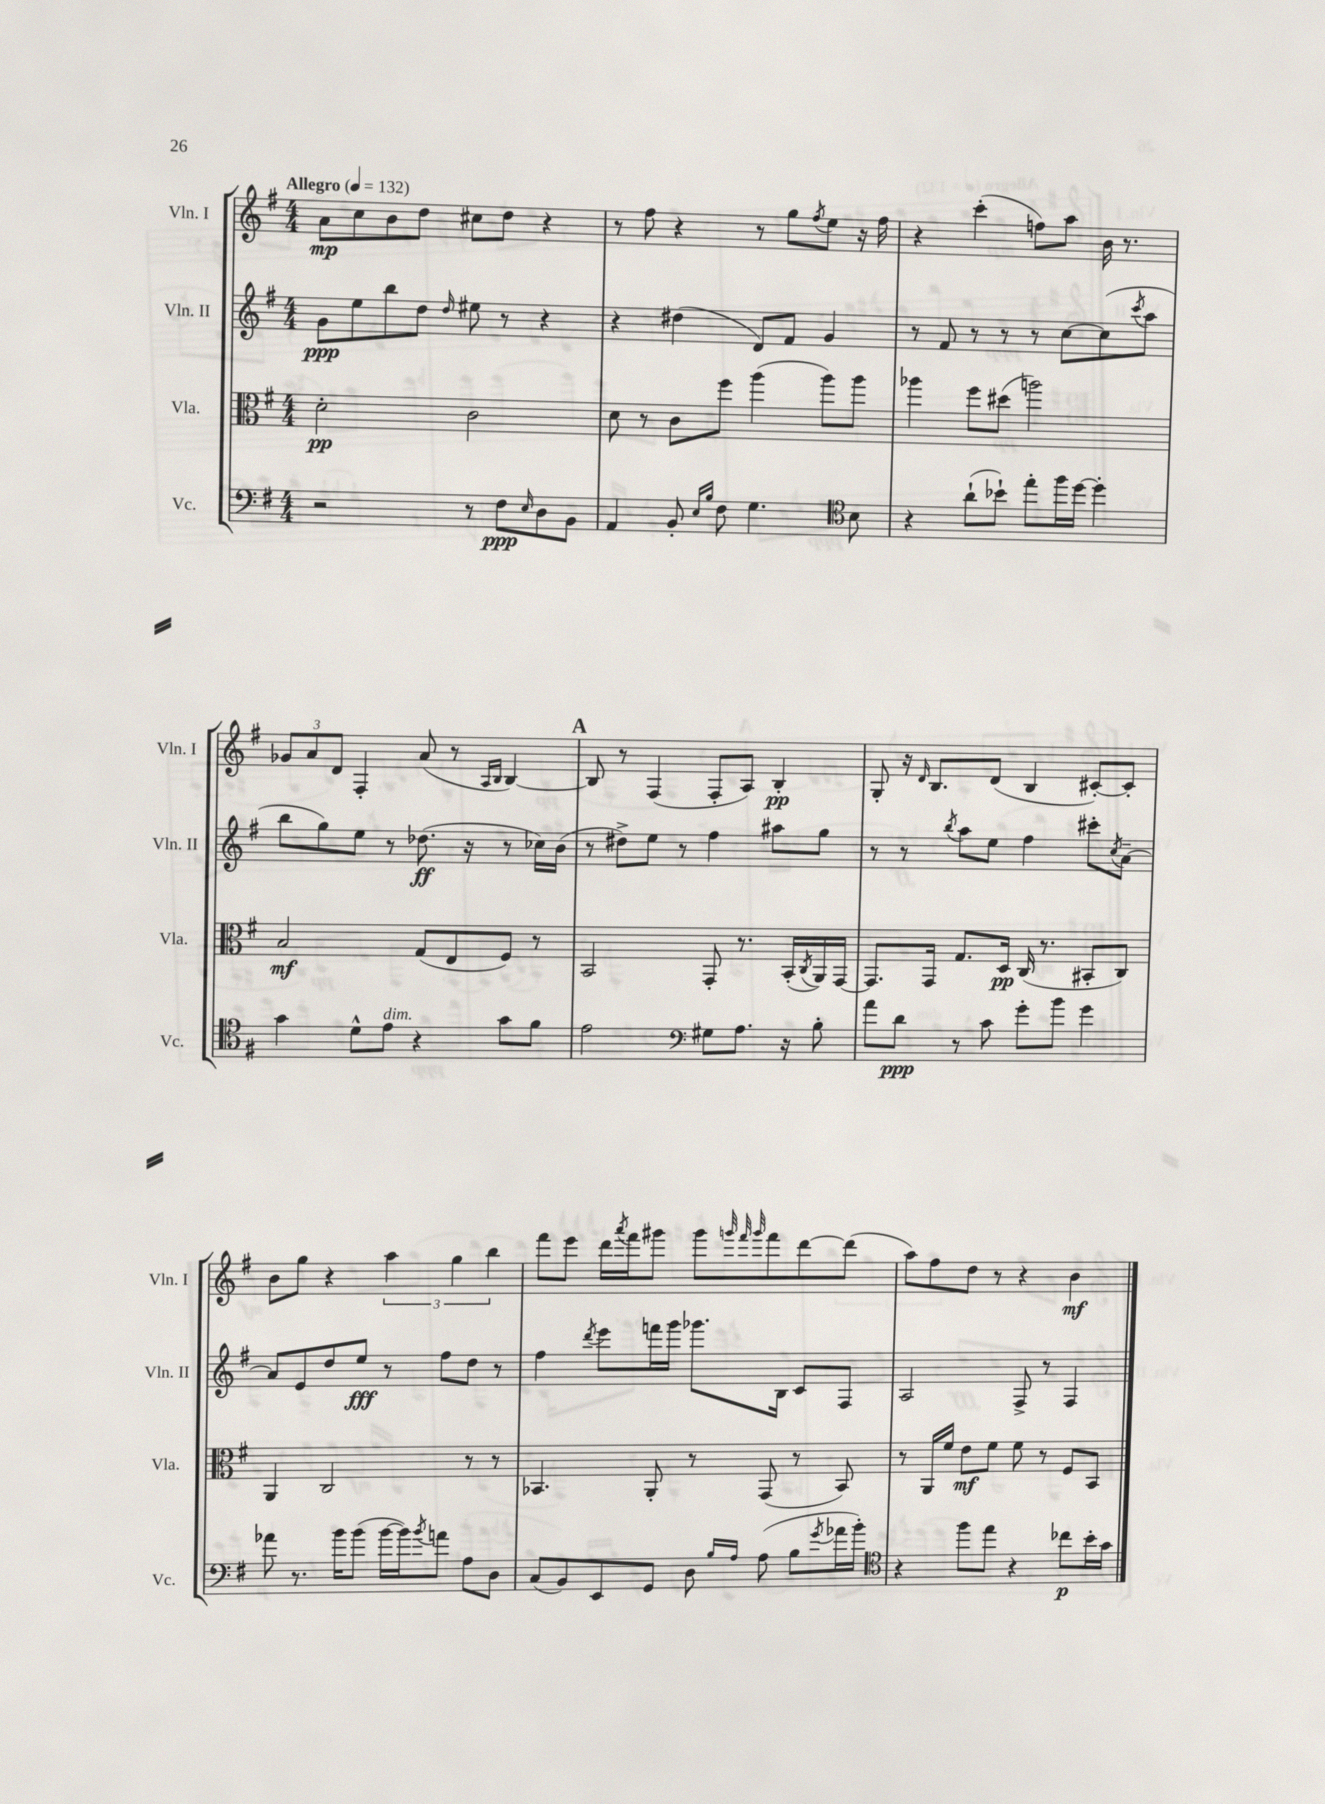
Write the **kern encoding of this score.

**kern	**dynam	**kern	**dynam	**kern	**dynam	**kern	**dynam
*part4	*part4	*part3	*part3	*part2	*part2	*part1	*part1
*staff4	*staff4	*staff3	*staff3	*staff2	*staff2	*staff1	*staff1
*I"Vc.	*	*I"Vla.	*	*I"Vln. II	*	*I"Vln. I	*
*I'Vc.	*	*I'Vla.	*	*I'Vln. II	*	*I'Vln. I	*
*clefF4	*	*clefC3	*	*clefG2	*	*clefG2	*
*k[f#]	*	*k[f#]	*	*k[f#]	*	*k[f#]	*
*M4/4	*	*M4/4	*	*M4/4	*	*M4/4	*
*MM132	*	*MM132	*	*MM132	*	*MM132	*
=1	=1	=1	=1	=1	=1	=1	=1
!	!	!	!	!	!	!LO:TX:a:B:t=Allegro	!
2r	.	2d'\	pp	8g\L	ppp	8a\L	mp
.	.	.	.	8ee\	.	8cc\	.
.	.	.	.	8bb\	.	8b\	.
.	.	.	.	8dd\J	.	8dd\J	.
.	.	.	.	16qqdd/	.	.	.
8r	.	2c\	.	8ee#X\	.	8cc#X\L	.
8F#\L	ppp	.	.	8r	.	8dd\J	.
16qqE/	.	.	.	.	.	.	.
8D\	.	.	.	4r	.	4r	.
8BB\J	.	.	.	.	.	.	.
=2	=2	=2	=2	=2	=2	=2	=2
4AA/	.	8d\	.	4r	.	8r	.
.	.	8r	.	.	.	8ff#\	.
8BB'/	.	8c\L	.	(4dd#X\	.	4r	.
16qqE/LL	.	.	.	.	.	.	.
16qqB/JJ	.	.	.	.	.	.	.
8F#\	.	8ff#\J	.	.	.	.	.
4.G\	.	(4aa\	.	8d/L)	.	8r	.
.	.	.	.	8f#/J	.	8gg\L	.
.	.	.	.	.	.	8qff#/	.
.	.	8aa\L)	.	4g/	.	8ee\J	.
*clefC4	*	*	*	*	*	*	*
8B\	.	8aa\J	.	.	.	16r	.
.	.	.	.	.	.	16ff#\	.
=3	=3	=3	=3	=3	=3	=3	=3
4r	.	4aa-X\	.	8r	.	4r	.
.	.	.	.	8f#/	.	.	.
(8a`\L	.	8ff#\L	.	8r	.	(4ccc'\	.
8b-X`\J)	.	(8dd#X\J	.	8r	.	.	.
8ee'\L	.	2aan\)	.	8r	.	8ffn\L)	.
16ff#\L	.	.	.	[8cc\L	.	8aa\J	.
[16dd\JJ	.	.	.	.	.	.	.
4dd'\]	.	.	.	(8cc\]	.	16b\	.
.	.	.	.	.	.	8.r	.
.	.	.	.	8qccc/	.	.	.
.	.	.	.	8aa\J	.	.	.
!!LO:LB:g=z
=4	=4	=4	=4	=4	=4	=4	=4
4g\	.	2B/	mf	8bb\L	.	12g-X/L	.
.	.	.	.	.	.	12a/	.
.	.	.	.	8gg\)	.	.	.
.	.	.	.	.	.	12d/J	.
8d^^\L	.	.	.	8ee\J	.	4F#'/	.
!LO:TX:a:i:t=dim.	!	!	!	!	!	!	!
8e\J	.	.	.	8r	.	.	.
4r	.	(8G/L	.	(8.dd-X\	ff	(8a/	.
.	.	8E/	.	.	.	8r	.
.	.	.	.	16r	.	.	.
.	.	.	.	.	.	16qqA/LL	.
.	.	.	.	.	.	16qqB/JJ	.
8g\L	.	8F#/J)	.	8r	.	[4B/)	.
8f#\J	.	8r	.	16cc-X\LL)	.	.	.
.	.	.	.	(16b\JJ	.	.	.
!!LO:REH:place=s1:t=A
=5	=5	=5	=5	=5	=5	=5	=5
2e\	.	2BB/	.	8r	.	8B/]	.
.	.	.	.	8dd#X^\L)	.	8r	.
.	.	.	.	8ee\J	.	(4F#/	.
.	.	.	.	8r	.	.	.
*clefF4	*	*	*	*	*	*	*
8G#X\L	.	8GG'/	.	4ff#\	.	8F#'/L	.
8.A\J	.	8.r	.	.	.	8A/J)	.
.	.	.	.	8aa#X\L	.	4B'/	pp
16r	.	(16BB'/LL	.	.	.	.	.
.	.	8qC/	.	.	.	.	.
8B'\	.	16AA/)	.	8gg\J	.	.	.
.	.	[16GG/JJ	.	.	.	.	.
=6	=6	=6	=6	=6	=6	=6	=6
8a\L	.	8.GG/L]	.	8r	.	8G'/	.
8d\J	ppp	.	.	8r	.	16r	.
.	.	.	.	.	.	16qqd/	.
.	.	16GG/Jk	.	.	.	8.B/L	.
.	.	.	.	8qbb/	.	.	.
8r	.	8.G/L	.	8aa\L	.	.	.
8c\	.	.	.	8ee\J	.	(8d/J	.
.	.	16D/Jk	pp	.	.	.	.
8g'\L	.	(16C/	.	4ff#\	.	4B/	.
.	.	8.r	.	.	.	.	.
8b\J	.	.	.	.	.	.	.
4g\	.	8BB#X'/L	.	8ccc#X'\L	.	[8c#X'/L)	.
.	.	.	.	8qcc/	.	.	.
.	.	8C/J)	.	[8a~\J	.	8c#'/J]	.
!!LO:LB:g=z
=7	=7	=7	=7	=7	=7	=7	=7
8a-X\	.	4AA/	.	8a/L]	.	8b\L	.
8.r	.	.	.	8e/	.	8gg\J	.
.	.	2C/	.	8dd/	.	4r	.
16b\KL	.	.	.	.	.	.	.
(8b\J	.	.	.	8ee/J	fff	.	.
[16b\LL	.	.	.	8r	.	6aa\	.
16b\J])	.	.	.	.	.	.	.
8qb/	.	.	.	.	.	.	.
8an\J	.	.	.	8ff#\L	.	.	.
.	.	.	.	.	.	6gg\	.
8A\L	.	8r	.	8dd\J	.	.	.
.	.	.	.	.	.	6bb\	.
8D\J	.	8r	.	8r	.	.	.
=8	=8	=8	=8	=8	=8	=8	=8
(8C/L	.	4.BB-X/	.	4ff#\	.	8fff#\L	.
8BB/)	.	.	.	.	.	8eee\J	.
.	.	.	.	8qddd/	.	.	.
8EE/	.	.	.	8eee\L	.	16ddd\LL	.
.	.	.	.	.	.	8qaaa/	.
.	.	.	.	.	.	16fff#\J	.
8GG/J	.	8AA'/	.	16fffn\L	.	8ggg#X\J	.
.	.	.	.	16ggg\JJ	.	.	.
8D\	.	8r	.	8.ggg-X\L	.	8ggg#\L	.
.	.	.	.	.	.	32qqgggn/	.
16qqB/LL	.	.	.	.	.	32qqfff#/	.
16qqA/JJ	.	.	.	.	.	32qqggg/	.
(8A\	.	(8GG/	.	.	.	8fff#\	.
.	.	.	.	16B\Jk	.	.	.
8B\L	.	8r	.	8c/L	.	[8ddd\	.
8qg/	.	.	.	.	.	.	.
16a-X\L	.	8BB-/)	.	8F#/J	.	(8ddd\J]	.
16b'\JJ)	.	.	.	.	.	.	.
=9	=9	=9	=9	=9	=9	=9	=9
*clefC4	*	*	*	*	*	*	*
4r	.	8r	.	2A/	.	8aa\L)	.
.	.	16AA/LL	.	.	.	8ff#\	.
.	.	16f#/JJ	.	.	.	.	.
8ff#\L	.	8e\L	mf	.	.	8dd\J	.
8ee\J	.	8f#\J	.	.	.	8r	.
4r	.	8f#\	.	8F#^/	.	4r	.
.	.	8r	.	8r	.	.	.
8cc-X\L	p	8F#/L	.	4F#/	.	4b\	mf
16b'\L	.	8BB/J	.	.	.	.	.
16g\JJ	.	.	.	.	.	.	.
==	==	==	==	==	==	==	==
*-	*-	*-	*-	*-	*-	*-	*-
